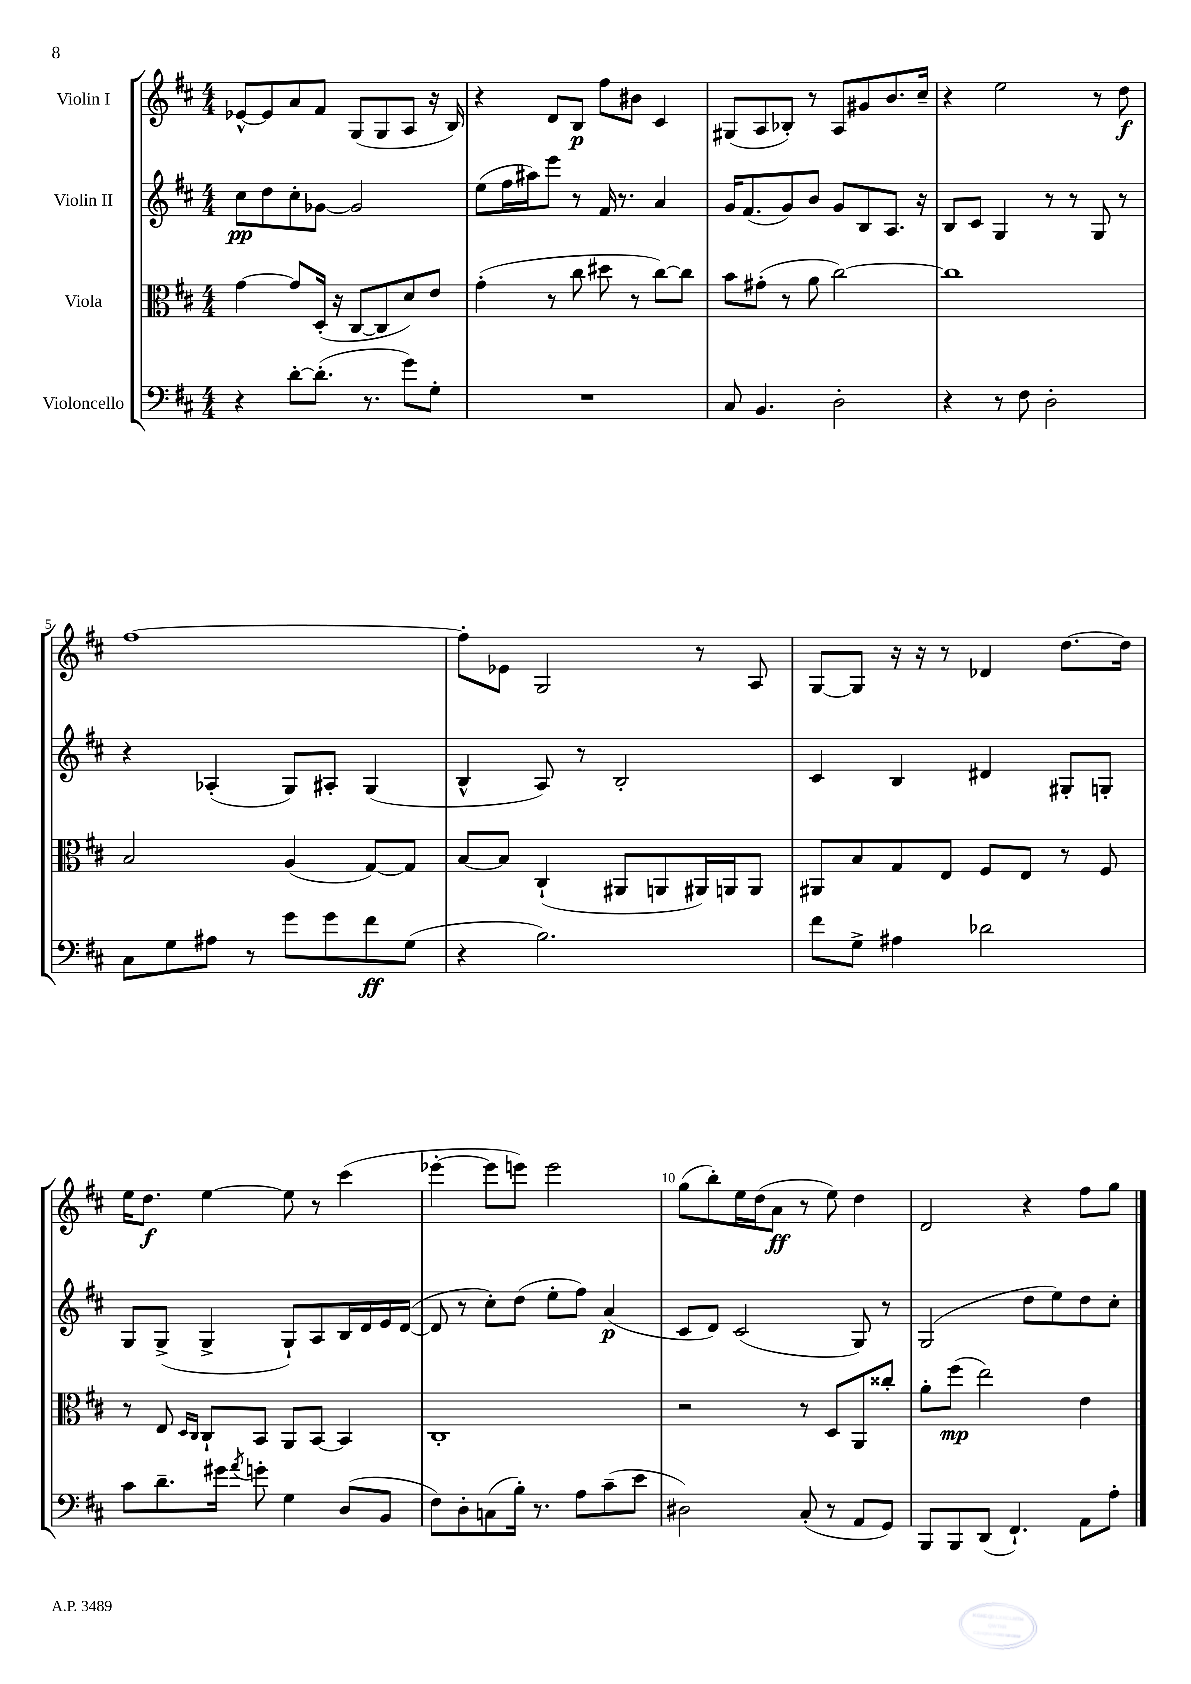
<<
\new StaffGroup <<
\new Staff = "s0" \with { instrumentName = "Violin I" } {
    \clef treble \key d \major \numericTimeSignature \time 4/4
    \autoBeamOff ees'8[~-^ ees'8 a'8 fis'8] g8[( g8 a8] r16 b16) |
    r4 d'8[ b8]\p fis''8[ bis'8] cis'4 |
    gis8[( a8 bes8]-.) r8 a8[ gis'8 b'8. cis''16]-- |
    r4 e''2 r8 d''8\f |
    fis''1~ |
    fis''8[-. ees'8] g2 r8 a8 |
    g8[~ g8] r16 r16 r8 des'4 d''8.[~ d''16] |
    e''16[ d''8.]\f e''4~ e''8 r8 cis'''4( |
    ees'''4~-. ees'''8[ e'''8]) e'''2 |
    g''8[( b''8-.) e''16 d''16( a'8]\ff r8 e''8) d''4 |
    d'2 r4 fis''8[ g''8] \bar "|." |
}
\new Staff = "s1" \with { instrumentName = "Violin II" } {
    \clef treble \key d \major \numericTimeSignature \time 4/4
    \autoBeamOff cis''8[\pp d''8 cis''8-. ges'8]~ ges'2 |
    e''8[( fis''16 ais''16) e'''8] r8 fis'16 r8. a'4 |
    g'16[ fis'8.( g'8) b'8] g'8[ b8 a8.] r16 |
    b8[ cis'8] g4 r8 r8 g8 r8 |
    r4 aes4-.( g8[) ais8]-. g4( |
    b4-^ a8) r8 b2-. |
    cis'4 b4 dis'4 gis8[-. g8]-. |
    g8[ g8]->( g4-> g8[-!) a8 b16 d'16 e'16 d'16]~( |
    d'8 r8 cis''8[-.) d''8]( e''8[-. fis''8]) a'4\p( |
    cis'8[ d'8]) cis'2( g8) r8 |
    g2( d''8[ e''8) d''8 cis''8]-. \bar "|." |
}
\new Staff = "s2" \with { instrumentName = "Viola" } {
    \clef alto \key d \major \numericTimeSignature \time 4/4
    \autoBeamOff g'4~ g'8[ d16]-.( r16 cis8[~ cis8 d'8) e'8] |
    g'4-.( r8 cis''8 dis''8 r8 cis''8[~) cis''8] |
    b'8[ gis'8]-.( r8 a'8 cis''2~) |
    cis''1 |
    b2 a4( g8[~) g8] |
    b8[~ b8] cis4-!( ais,8[ a,8 ais,16) a,16 a,8] |
    ais,8[ b8 g8 e8] fis8[ e8] r8 fis8 |
    r8 e8 \grace { d16[ cis16] } cis8[-! b,8] a,8[ b,8]~ b,4 |
    cis1-. |
    r2 r8 d8[ a,8 cisis''8]-. |
    a'8[-. fis''8]\mp( e''2) e'4 \bar "|." |
}
\new Staff = "s3" \with { instrumentName = "Violoncello" } {
    \clef bass \key d \major \numericTimeSignature \time 4/4
    \autoBeamOff r4 d'8[~-. d'8.]-.( r8. g'8[) g8]-. |
    R1 |
    cis8 b,4. d2-. |
    r4 r8 fis8 d2-. |
    cis8[ g8 ais8] r8 g'8[ g'8 fis'8\ff g8]( |
    r4 b2.) |
    fis'8[ g8]-> ais4 des'2 |
    cis'8[ d'8.-- gis'16] \acciaccatura { a'8 } g'8-. g4 d8[( b,8] |
    fis8[) d8-. c8( b16]-.) r8. a8[ cis'8--( e'8] |
    dis2) cis8-.( r8 a,8[ g,8]) |
    b,,8[ b,,8 d,8]( fis,4.-!) a,8[ a8]-. \bar "|." |
}
>>
>>
\layout { \context { \Score \override BarNumber.break-visibility = ##(#f #t #t) barNumberVisibility = #(every-nth-bar-number-visible 5) } }
